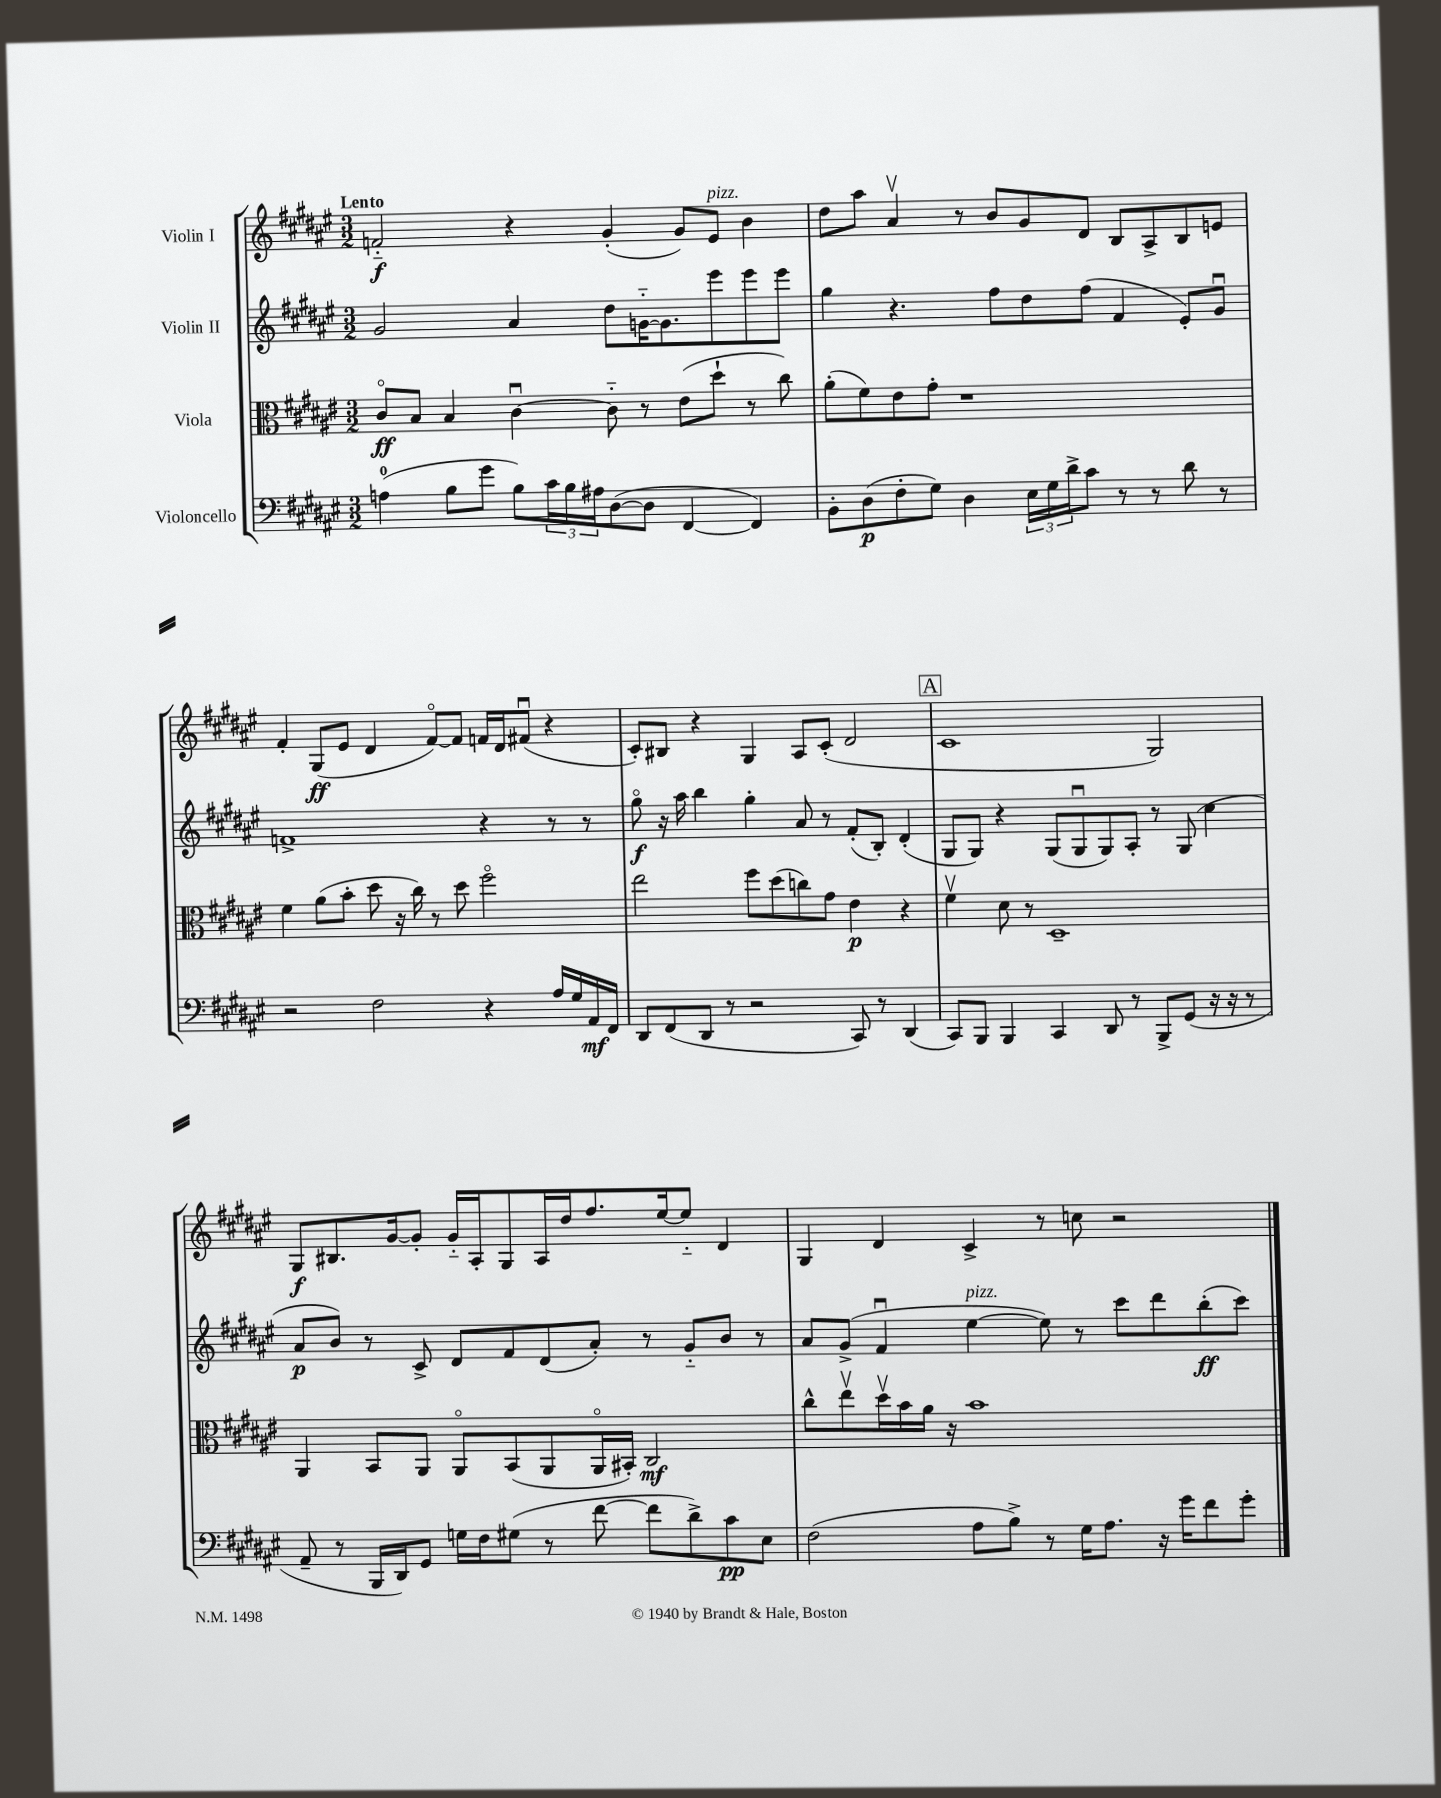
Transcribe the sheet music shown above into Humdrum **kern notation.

**kern	**kern	**kern	**kern
*staff4	*staff3	*staff2	*staff1
*clefF4	*clefC3	*clefG2	*clefG2
*k[f#c#g#d#a#e#]	*k[f#c#g#d#a#e#]	*k[f#c#g#d#a#e#]	*k[f#c#g#d#a#e#]
*M3/2	*M3/2	*M3/2	*M3/2
(4A	8c#o	2g#	2f'~
.	8B	.	.
8B	4B	.	.
8g#	.	.	.
8B)	[4c#u	4a#	4r
24c#	.	.	.
24B	.	.	.
24A#	.	.	.
([8D#	8c#'~]	8dd#	(4g#'
8D#]	8r	[16g'~	.
.	.	8.g]	.
[4FF#	(8e#	.	8g#)
.	8dd#`	8eee#	8e#
4FF#])	8r	8eee#	4b
.	8cc#)	8eee#	.
=	=	=	=
8BB'	(8a#'	4gg#	8dd#
(8D#	8f#)	.	8aa#
8F#'	8e#	4.r	4a#v
8G#)	8g#'	.	.
4D#	1r	.	8r
.	.	8ff#	8b
24E#	.	8dd#	8g#
24G#	.	.	.
24d#^	.	.	.
8c#	.	(8ff#	8d#
8r	.	4f#	8B
8r	.	.	8A#^
8d#	.	8e#')	8B
8r	.	8g#u	8e
=	=	=	=
2r	4f#	1f^	4f#'
.	(8a#	.	(8G#
.	8b'	.	8e#
2F#	8dd#	.	4d#
.	16r	.	.
.	16cc#)	.	.
.	8r	.	[8f#o)
.	8dd#	.	8f#]
4r	2ff#o	4r	16f
.	.	.	16d#
.	.	.	(8f#u
16A#	.	8r	4r
16G#	.	.	.
16AA#	.	8r	.
16FF#	.	.	.
=	=	=	=
8DD#	2ee#	8gg#o	8c#')
(8FF#	.	16r	8B#
.	.	16aa#	.
8DD#	.	4bb	4r
8r	.	.	.
2r	8ff#	4gg#'	4G#
.	(8dd#	.	.
.	8cc)	8a#	8A#
.	8g#	8r	(8c#'
8CC#)	4e#	(8f#'	2d#
8r	.	8B')	.
(4DD#	4r	(4d#'	.
=	=	=	=
8CC#)	4f#v	8G#	1c#
8BBB	.	8G#)	.
4BBB	8d#	4r	.
.	8r	.	.
4CC#	1D#~	(8G#	.
.	.	8G#u	.
8DD#	.	8G#)	.
8r	.	8A#'	.
8BBB^	.	8r	2G#)
(8GG#	.	(8G#	.
16r	.	4cc#	.
16r	.	.	.
8r	.	.	.
=	=	=	=
8AA#~	4AA#	8a#	8G#
8r	.	8b)	8.B#
16BBB	8BB	8r	.
16DD#)	.	.	[16g#
8GG#	8AA#	8c#^	8g#']
16G	8AA#o	8d#	16g#'~
16F#	.	.	16A#'
(8G#	(8BB	8f#	8G#
8r	8AA#	(8d#	16A#
.	.	.	16dd#
[8f#	16AA#o	8a#')	8.ff#
.	16BB#')	.	.
8f#]	2C#	8r	.
.	.	.	[16ee#
8d#^)	.	8g#'~	8ee#'~]
8c#	.	8b	4d#
8E#	.	8r	.
=	=	=	=
(2F#	8cc#^^	8a#	4G#
.	8ee#v	(8g#^	.
.	16dd#v	4f#u	4d#
.	16b	.	.
.	16a#	.	.
.	16r	.	.
8A#	1b	[4ee#	4c#^
8B^)	.	.	.
8r	.	8ee#])	8r
16G#	.	8r	8cc
8.A#	.	.	.
.	.	8ccc#	2r
16r	.	8ddd#	.
16g#	.	.	.
8f#	.	(8bb'	.
8g#'	.	8ccc#)	.
==	==	==	==
*-	*-	*-	*-
